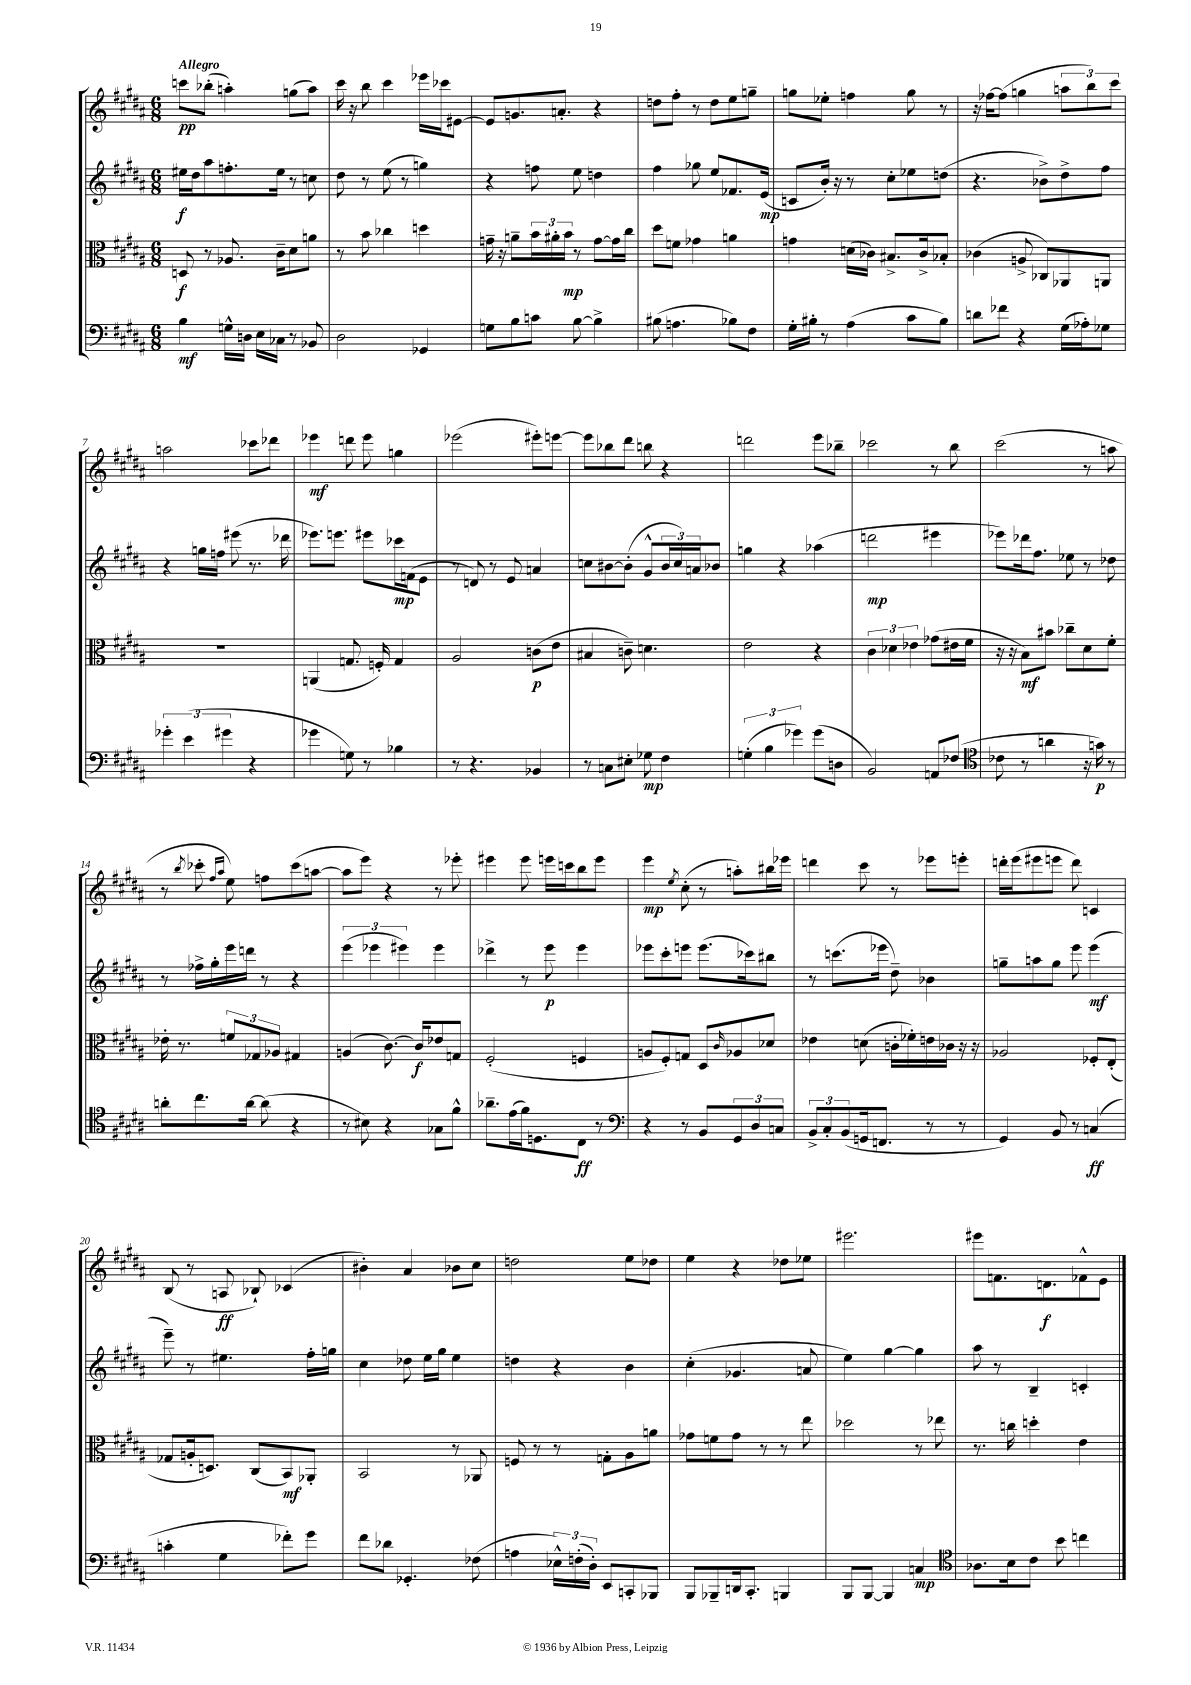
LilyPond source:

<<
\new StaffGroup <<
\new Staff = "s0" {
    \clef treble \key b \major \numericTimeSignature \time 6/8 \tempo "Allegro"
    c'''8\pp bes''8-.( a''4-.) g''8( a''8) |
    cis'''16 r16 b''8 cis'''4 ees'''16 ces'''16 eis'8~ |
    eis'8 g'8. a'8.-. r4 |
    d''8 fis''8-. r8 d''8 e''8 g''8-- |
    g''8 ees''8-. f''4 g''8 r8 |
    r16 fes''16~ fes''8( g''4 \tuplet 3/2 { a''8 b''8) cis'''8 } |
    a''2 ces'''8 des'''8 |
    ees'''4\mf d'''8 ees'''8 g''4 |
    ees'''2( eis'''8-.) e'''8~ |
    e'''8 bes''8 dis'''8 b''8 r4 |
    d'''2 e'''8 bes''8-- |
    ces'''2 r8 b''8 |
    cis'''2( r8 a''8 |
    r8 \acciaccatura { b''8 } ces'''8-. \grace { fis''16 ais''16 } e''8) f''8 ces'''8( a''8~ |
    a''8 e'''8) r4 r8 ees'''8-. |
    eis'''4 eis'''8 e'''16 c'''16 b''8 e'''8 |
    e'''4\mp \acciaccatura { e''8 } cis''8-.( r8 a''8-.) bis''16 ees'''16 |
    d'''4 cis'''8 r8 ees'''8 e'''8-. |
    d'''16-. e'''16( eis'''8 e'''8 d'''8) c'4 |
    b8( r8 a8\ff bes8-!) ces'4( |
    bis'4-.) ais'4 bes'8 cis''8 |
    d''2 e''8 des''8 |
    e''4 r4 des''8 ees''8 |
    eis'''2. |
    eis'''8 f'8. d'8.\f fes'8-^ e'8 \bar "|." |
}
\new Staff = "s1" {
    \clef treble \key b \major \numericTimeSignature \time 6/8
    eis''16\f dis''16 ais''8 f''8.-. eis''16 r8 c''8 |
    dis''8 r8 e''8( r8 g''4) |
    r4 f''8 e''8 d''4 |
    fis''4 ges''8 e''8 fes'8. e'16\mp( |
    c'8 b'16-.) r16 r8 cis''8-. ees''8 d''8( |
    r4. bes'8->) dis''8-> fis''8 |
    r4 g''16 f''16 eis'''8( r8. des'''16 |
    ees'''8.) e'''8. eis'''8 ces'''16\mp f'16( e'8 |
    r8 d'8) r8 e'8 a'4 |
    c''8 bis'8~ bis'8-.( gis'8-^ \tuplet 3/2 { bis'16 c''16) a'16 } bes'8 |
    g''4 r4 aes''4( |
    d'''2\mp eis'''4 |
    ees'''8) des'''16 fis''8. ees''8 r8 des''8 |
    r8 fes''16-> gis''16-. e'''16 d'''16 r8 r4 |
    \tuplet 3/2 { e'''4( ees'''4 eis'''4) } eis'''4 |
    des'''4-> r8 e'''8\p e'''4 |
    ees'''8 cis'''8-. e'''8 e'''8.( ces'''16) bis''8 |
    r8 c'''8.( ees'''16 dis''8--) bes'4 |
    g''8-- a''8 g''8 e'''8 e'''4\mf( |
    e'''8--) r8 eis''4. fis''16-. g''16 |
    cis''4 des''8 e''16 gis''16 e''4 |
    d''4 r4 b'4 |
    cis''4-.( ges'4. a'8 |
    e''4) gis''4~ gis''4 |
    ais''8 r8 b4-- c'4-. \bar "|." |
}
\new Staff = "s2" {
    \clef alto \key b \major \numericTimeSignature \time 6/8
    d8\f r8 aes8. cis'16-- dis'8 a'8 |
    r8 b'8 ces''4 d''4 |
    g'16-- r16 a'8-- \tuplet 3/2 { b'16 ais'16-. b'16\mp } r8 g'8~ g'16 cis''16 |
    dis''8 f'8 ges'4 a'4 |
    g'4 d'16( ces'16) bis8.-> ces'16-> bes8-. |
    ces'4( a8-> ces8) aes,8 a,8 |
    R2. |
    a,4( g8. f16-.) g4 |
    ais2 c'8\p( e'8 |
    bis4 c'8--) d'4. |
    e'2 r4 |
    \tuplet 3/2 { cis'4 des'4 ees'4 } ges'8( eis'16 fis'16 |
    r16 r16 b8\mf) bis'8 ces''8-- dis'8 fis'8-. |
    ees'16-. r8. \tuplet 3/2 { f'8 ges8 aes8 } gis4 |
    a4( cis'8.~) cis'16\f ees'8 g8 |
    fis2-.( f4 |
    a8 fis8-.) g8 dis8 \grace { cis'16 } aes8 des'8 |
    ees'4 d'8( c'16-. fes'16-.) e'16 ces'16 r16 r16 |
    aes2 fes8-. e8-.( |
    ges8 a16-. d8.) cis8( b,8\mf) aes,8-. |
    b,2 r8 aes,8 |
    f8 r8 r8 g8-. ais8 a'8 |
    ges'8 f'8 ges'8 r8 r8 e''8 |
    des''2 r8 ees''8 |
    r8. c''16 d''4-. e'4 \bar "|." |
}
\new Staff = "s3" {
    \clef bass \key b \major \numericTimeSignature \time 6/8
    b4\mf g16-^ d16 e16 ces16 r8 bes,8 |
    dis2 ges,4 |
    g8 b8 c'8 b8~ b4-> |
    bis8( a4. bes8) fis8 |
    gis16-. bis16-. r8 ais4( cis'8 bis8) |
    d'8 fes'8 r4 gis16( aes16-.) ges8 |
    \tuplet 3/2 { ges'4-. e'4( gis'4 } r4 |
    ges'4 g8) r8 bes4 |
    r8 r4. bes,4 |
    r8 c8 eis8-. ges8\mp fis4 |
    \tuplet 3/2 { g4-.( b4 ges'4) } ges'8( d8 |
    b,2) a,8 fes8( |
    \clef tenor ces'8 r8 a'4 r16 g'16\p) r8 |
    a'8-. cis''8. a'16~ a'8( r4 |
    r8 bis8) r4 ges8 fis'8-^ |
    aes'8.-- e'16( fis'16) d8. cis8\ff r8 |
    \clef bass r4 r8 b,8 \tuplet 3/2 { gis,8 dis8 c8 } |
    \tuplet 3/2 { b,8-> cis8-. b,8( } g,16 f,8. r8 r8 |
    gis,4) b,8 r8 c4\ff( |
    c'4-. gis4 fes'8-.) gis'8 |
    fis'8 des'8 ges,4.-. fes8( |
    a4 \tuplet 3/2 { ees16-^) f16-.( dis16-.) } e,8 c,8-. bes,,8 |
    b,,8 bes,,8-- d,16 cis,8.-. b,,4 |
    b,,8 b,,8~ b,,4 c4\mp |
    \clef tenor aes8. b16 cis'8 b'8 c''4 \bar "|." |
}
>>
>>
